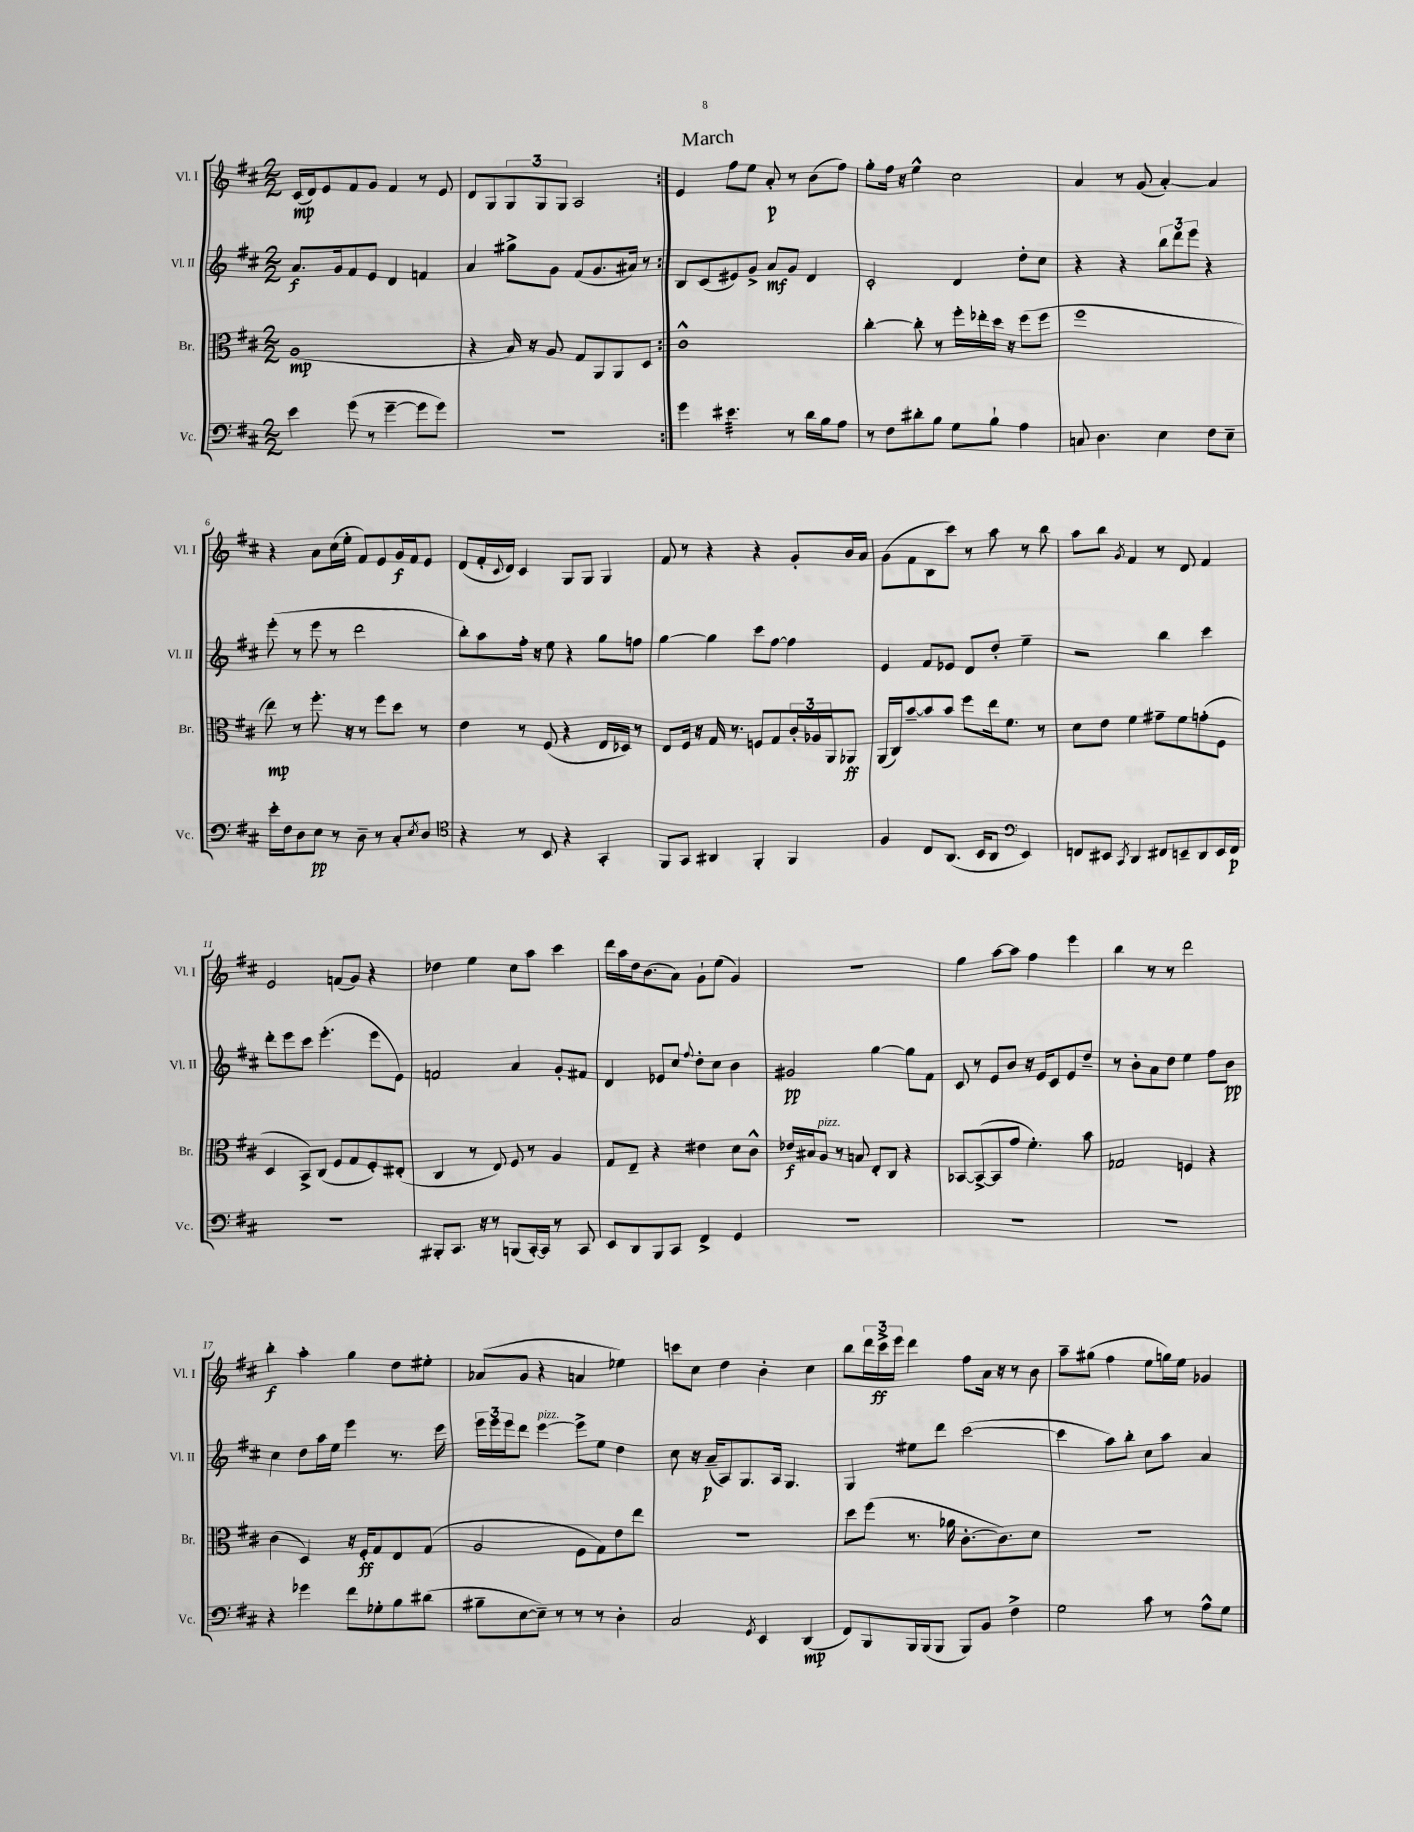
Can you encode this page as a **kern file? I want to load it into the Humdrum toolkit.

**kern	**kern	**kern	**kern
*staff4	*staff3	*staff2	*staff1
*clefF4	*clefC3	*clefG2	*clefG2
*k[f#c#]	*k[f#c#]	*k[f#c#]	*k[f#c#]
*M2/2	*M2/2	*M2/2	*M2/2
4e	(1A	8.a	(16c#
.	.	.	16d)
.	.	.	8e
.	.	16g	.
(8g	.	8f#	8f#
8r	.	8e	8g
[4g~	.	4d	4f#
8g]	.	4f	8r
8g)	.	.	8e
=	=	=	=
1r	4r	4a	8d
.	.	.	8G
.	16B)	8gg#^	12G
.	16r	.	.
.	.	.	12G
.	8A	8g	.
.	.	.	12G
.	8G	(8f#	2A
.	8AA	8.g	.
.	8AA	.	.
.	.	16a#)	.
.	8D	8r	.
=:|!	=:|!	=:|!	=:|!
4g	1c#^^	8B	4e
.	.	(8c#	.
4.e#	.	8e#)	8ff#
.	.	8g^	8ee
.	.	8a	8a'
8r	.	8g	8r
16d	.	4d	(8b
16B	.	.	.
8A	.	.	8ff#)
=	=	=	=
8r	[4cc#'	2c#'	8gg'
8F#	.	.	16ff#
.	.	.	16r
8d#'	8cc#']	.	4ee^^
8B	8r	.	.
8G	16ff#'	4d	2cc#
.	16ee-'	.	.
8B`	16dd	.	.
.	16r	.	.
4A	(8ff#	8dd'	.
.	8ff#	8cc#	.
=	=	=	=
8C	1ff#	4r	4a
4.D	.	.	.
.	.	4r	8r
.	.	.	(8g
4E	.	12bb	[4a')
.	.	12ddd	.
.	.	12eee	.
8F#	.	4r	4a]
8E~	.	.	.
=	=	=	=
16e'	8ee)	(8eee'	4r
16F#	.	.	.
8D	8r	8r	.
8E	8.ff#'	8eee	8a
8r	.	8r	(16cc#
.	16r	.	16ee'
8D~	8r	2ddd	8f#)
8r	8ff#	.	8e
8C#'	8dd	.	16g
.	.	.	16f#
8qE	.	.	.
8D	8r	.	8e
=	=	=	=
*clefC4	*	*	*
4r	4e	8bb')	(8d
.	.	8aa	16f#'
.	.	.	8qqc#
.	.	.	16d)
8r	8r	16ff#'	4c#
.	.	16r	.
8BB	(8F#	8ee	.
4r	4r	4r	8G
.	.	.	8G
4GG'	16E	8gg	4G
.	16D-)	.	.
.	8r	8ff	.
=	=	=	=
8FF#	8E	[4gg	8f#
8GG	16F#	.	8r
.	16r	.	.
4AA#	16G	4gg]	4r
.	8.r	.	.
4FF#'	8F	8ccc#	4r
.	8G	[8ff#	.
4FF#	24c#'	4ff#]	8g'
.	24A-	.	.
.	24AA	.	.
.	8AA-	.	16b
.	.	.	16a
=	=	=	=
4F#	(16AA	4e	(8g
.	16C#)	.	.
.	[8b~	.	8f#
8C#	8b]	8f#	8B
(8.AA	8b	8e-	8ccc#)
.	8ff#	8d	8r
16BB	.	.	.
8AA	16ee	8dd'	8aa
.	8.f#	.	.
*clefF4	*	*	*
4EE)	.	4ee~	8r
.	8r	.	8bb
=	=	=	=
8FF	8d	2r	8aa
8EE#	8e	.	8bb
8qCC#	.	.	8qg
4DD	4f#	.	4f#
8FF#	8g#~	4bb	8r
8EE~	8f#	.	8d
8DD	(8g'	4ccc#	4f#
16EE	8F#	.	.
16FF#	.	.	.
=	=	=	=
1r	4D	8ddd'	2e
.	.	8eee	.
.	8BB^)	8ccc#	.
.	(8C#	(4.eee'	.
.	8F#	.	(8f
.	8G	.	8g)
.	8F#')	8eee	4r
.	(8E#'	8e)	.
=	=	=	=
8BBB#'	4C#	2f	4dd-
8.CC#	.	.	.
.	8r	.	4ee
16r	.	.	.
8r	8E)	.	.
(8BBB	8F#	4a	8cc#
[16CC#')	8r	.	8aa
16CC#]	.	.	.
8r	4A	8g'	4ccc#
8CC#	.	8f#	.
=	=	=	=
8EE	8G	4d	16ddd
.	.	.	16aa
8DD	8E~	.	16dd
.	.	.	(8.b
8BBB	4r	8e-	.
8CC#	.	8cc#	8a)
.	.	8qqff#	.
4FF#^	4e#	8dd'	8g`
.	.	8cc#	(8ee
4GG	8d	4b	4g)
.	8c#^^	.	.
=	=	=	=
1r	16e-	2g#	1r
.	16B#	.	.
.	8A	.	.
.	8r	.	.
.	8B	.	.
.	8E'	[4gg	.
.	8C#	.	.
.	4r	8gg]	.
.	.	8f#	.
=	=	=	=
1r	[8BB-	8c#	4gg
.	(8BB-^_	8r	.
.	8BB-]	8e	[8aa
.	8g	8b	8aa]
.	4.f#')	16r	4ff#
.	.	16e	.
.	.	8c#	.
.	.	8e	4eee
.	8b	8dd~	.
=	=	=	=
1r	2G-	8r	4bb
.	.	8b'	.
.	.	8a	8r
.	.	8dd	8r
.	4F	4ee	2ddd
.	4r	8ff#	.
.	.	8b	.
=	=	=	=
4r	(4c#	4cc#	4bb'
4g-	4D)	8dd	4aa'
.	.	16aa	.
.	.	16ee	.
8f#	16r	4eee	4gg
.	16F#'	.	.
8G-'	8G	.	.
8B	8E	8.r	8dd
(8d#	(8G	.	8ee#'
.	.	16eee	.
=	=	=	=
8B#~	2A	24eee	(8a-
.	.	24eee	.
.	.	24eee	.
[8E	.	8ddd	8g
8E~])	.	[4eee	4r
8r	.	.	.
8r	8F#	8eee^]	4a
8r	8G)	8ee	.
4D'	8e	4dd	4ee-)
.	8ee	.	.
=	=	=	=
2C#	1r	8cc#	8ccc
.	.	16r	8cc#
.	.	(16a~	.
.	.	8A)	4dd
.	.	8.G	.
8qGG	.	.	.
4EE	.	.	4b'
.	.	16A	.
.	.	4.G	.
(4DD	.	.	4cc#
=	=	=	=
8FF#)	8dd	4G	8bb
8BBB	(8ff#	.	24ddd
.	.	.	24ccc#^
.	.	.	24eee
16BBB	8.r	8ee#	4ddd
(16BBB	.	.	.
8BBB	.	8ddd	.
.	16a-	.	.
8BBB)	[8.c#'	([2ccc#	8ff#
8BB	.	.	16a
.	8.c#])	.	16r
4F#^	.	.	8r
.	8d	.	8b
=	=	=	=
2G	1r	4ccc#]	8aa~
.	.	.	(8gg#
.	.	8aa)	4ff#
.	.	8bb'	.
8c#	.	8cc#	8ee
8r	.	8aa	16gg)
.	.	.	16ee
8A^^	.	4a	4g-
8G	.	.	.
==	==	==	==
*-	*-	*-	*-
